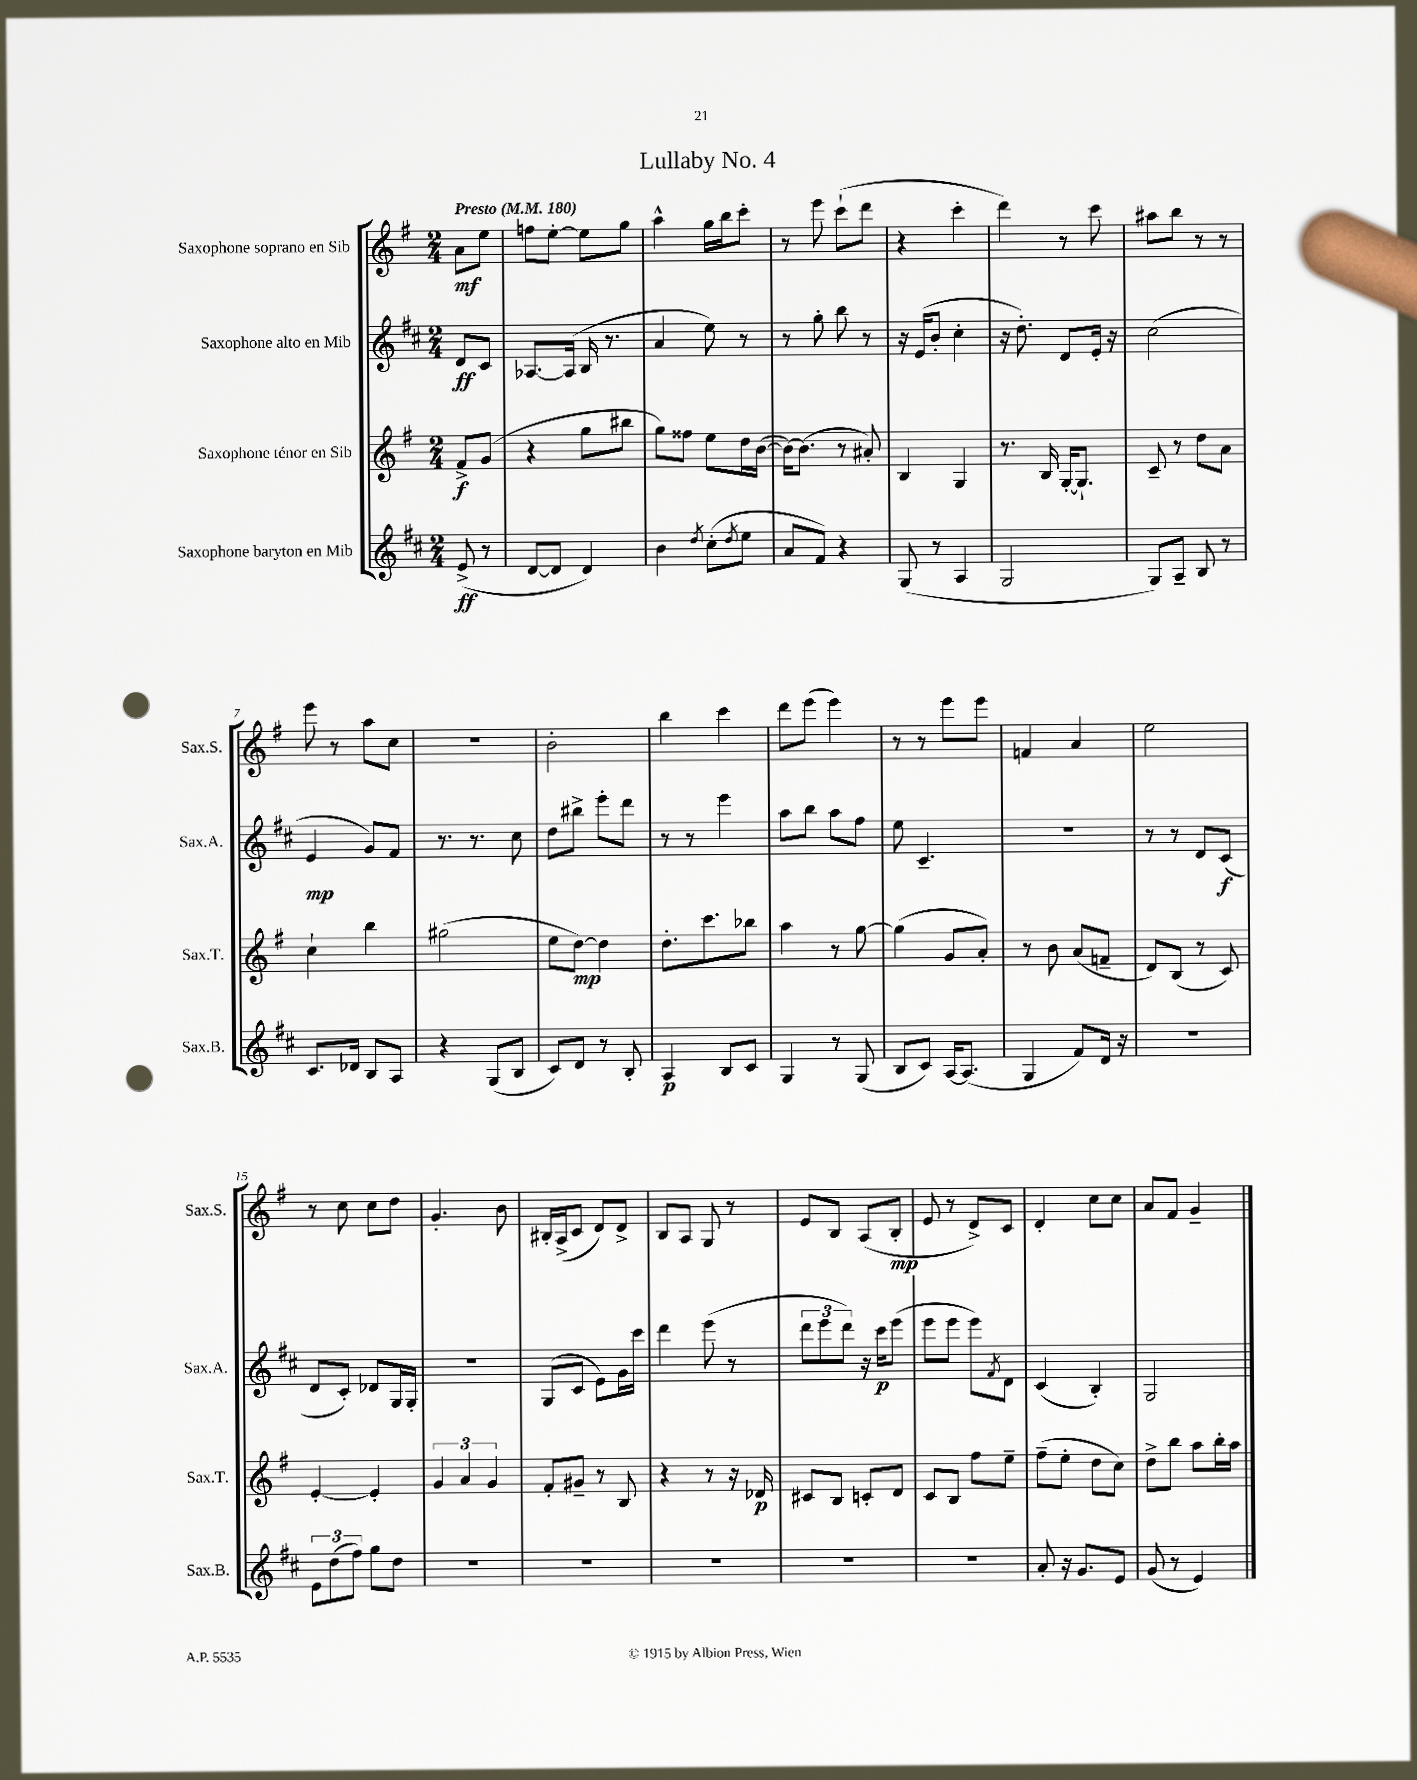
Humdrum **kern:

**kern	**kern	**kern	**kern
*staff4	*staff3	*staff2	*staff1
*clefG2	*clefG2	*clefG2	*clefG2
*k[f#c#]	*k[f#]	*k[f#c#]	*k[f#]
*M2/4	*M2/4	*M2/4	*M2/4
*MM180	*MM180	*MM180	*MM180
(8e^	8f#^	8d	8a
8r	(8g	8c#	8ee
=	=	=	=
[8d	4r	[8.A-	8ff
8d]	.	.	[8ee'
.	.	(16A-]	.
4d)	8gg	16B	8ee]
.	.	8.r	.
.	8bb#	.	8gg
=	=	=	=
4b	8gg)	4a	4aa^^
.	8ff##	.	.
8qdd	.	.	.
(8cc#'	8ee	8ee)	16gg
.	.	.	16bb
8qdd	.	.	.
8ee	16dd	8r	8ccc'
.	([16b	.	.
=	=	=	=
8a	16b_)	8r	8r
.	(8.b]	.	.
8f#)	.	8gg'	8eee
4r	8r	8bb	(8ccc`
.	8a#')	8r	8ddd
=	=	=	=
(8G	4B	16r	4r
.	.	(16e	.
8r	.	8b'	.
4A	4G	4cc#'	4ccc'
=	=	=	=
2G	8.r	16r	4ddd)
.	.	8.dd')	.
.	16B	.	.
.	[16G'	8d	8r
.	8.G`]	.	.
.	.	16e'	8ccc
.	.	16r	.
=	=	=	=
8G)	8c~	(2cc#	8aa#
8A~	8r	.	8bb
8B	8dd	.	8r
8r	8a	.	8r
=	=	=	=
8.c#	4cc`	4e	8eee
.	.	.	8r
16d-	.	.	.
8B	4bb	8g)	8aa
8A	.	8f#	8cc
=	=	=	=
4r	(2gg#	8.r	2r
.	.	8.r	.
(8G	.	.	.
8B	.	8cc#	.
=	=	=	=
8c#)	8ee	8dd	2b'
8d	[8dd)	8bb#^	.
8r	4dd]	8eee'	.
8B'	.	8ddd	.
=	=	=	=
4A	8.dd'	8r	4bb
.	.	8r	.
.	8.ccc	.	.
8B	.	4eee	4ccc
8c#	8bb-	.	.
=	=	=	=
4G	4aa	8aa	8ddd
.	.	8bb	(8eee
8r	8r	8aa	4eee)
(8G	[8gg	8ff#	.
=	=	=	=
8B	(4gg]	8ee	8r
8c#)	.	4.c#~	8r
[16A	8g	.	8eee
(8.A]	.	.	.
.	8a')	.	8eee
=	=	=	=
4G	8r	2r	4f
.	8b	.	.
8f#)	(8a	.	4a
16d	8f~	.	.
16r	.	.	.
=	=	=	=
2r	8d)	8r	2ee
.	(8B	8r	.
.	8r	8d	.
.	8c)	(8c#	.
=	=	=	=
12e	[4e'	8d	8r
(12dd	.	.	.
.	.	8c#')	8cc
12ff#)	.	.	.
8gg	4e']	8d-	8cc
8dd	.	16G	8dd
.	.	16G'	.
=	=	=	=
2r	6g	2r	4.g'
.	6a	.	.
.	6g	.	.
.	.	.	8b
=	=	=	=
2r	8f#'	(8G	16B#'
.	.	.	(16A^
.	8g#~	8c#	8c
.	8r	8e)	8d)
.	8B	16g	8d^
.	.	16ccc#	.
=	=	=	=
2r	4r	4ddd	8B
.	.	.	8A
.	8r	(8eee	8G
.	16r	8r	8r
.	16d-	.	.
=	=	=	=
2r	8c#	12ddd	8e
.	.	12eee	.
.	8B	.	8B
.	.	12ddd)	.
.	8c'	16r	(8A
.	.	16ccc#	.
.	8d	(8eee	8B'
=	=	=	=
2r	8c	8eee	8e
.	8B	8eee	8r
.	8ff#	8eee)	8d^)
.	.	8qf#	.
.	8ee~	8d	8c
=	=	=	=
8a'	(8ff#~	(4c#	4d'
16r	8ee'	.	.
8.g	.	.	.
.	8dd	4B')	8cc
8e	8cc)	.	8cc
=	=	=	=
(8g	8dd^	2G	8a
8r	8bb	.	8f#
4e)	8aa	.	4g~
.	16bb'	.	.
.	16aa	.	.
==	==	==	==
*-	*-	*-	*-
